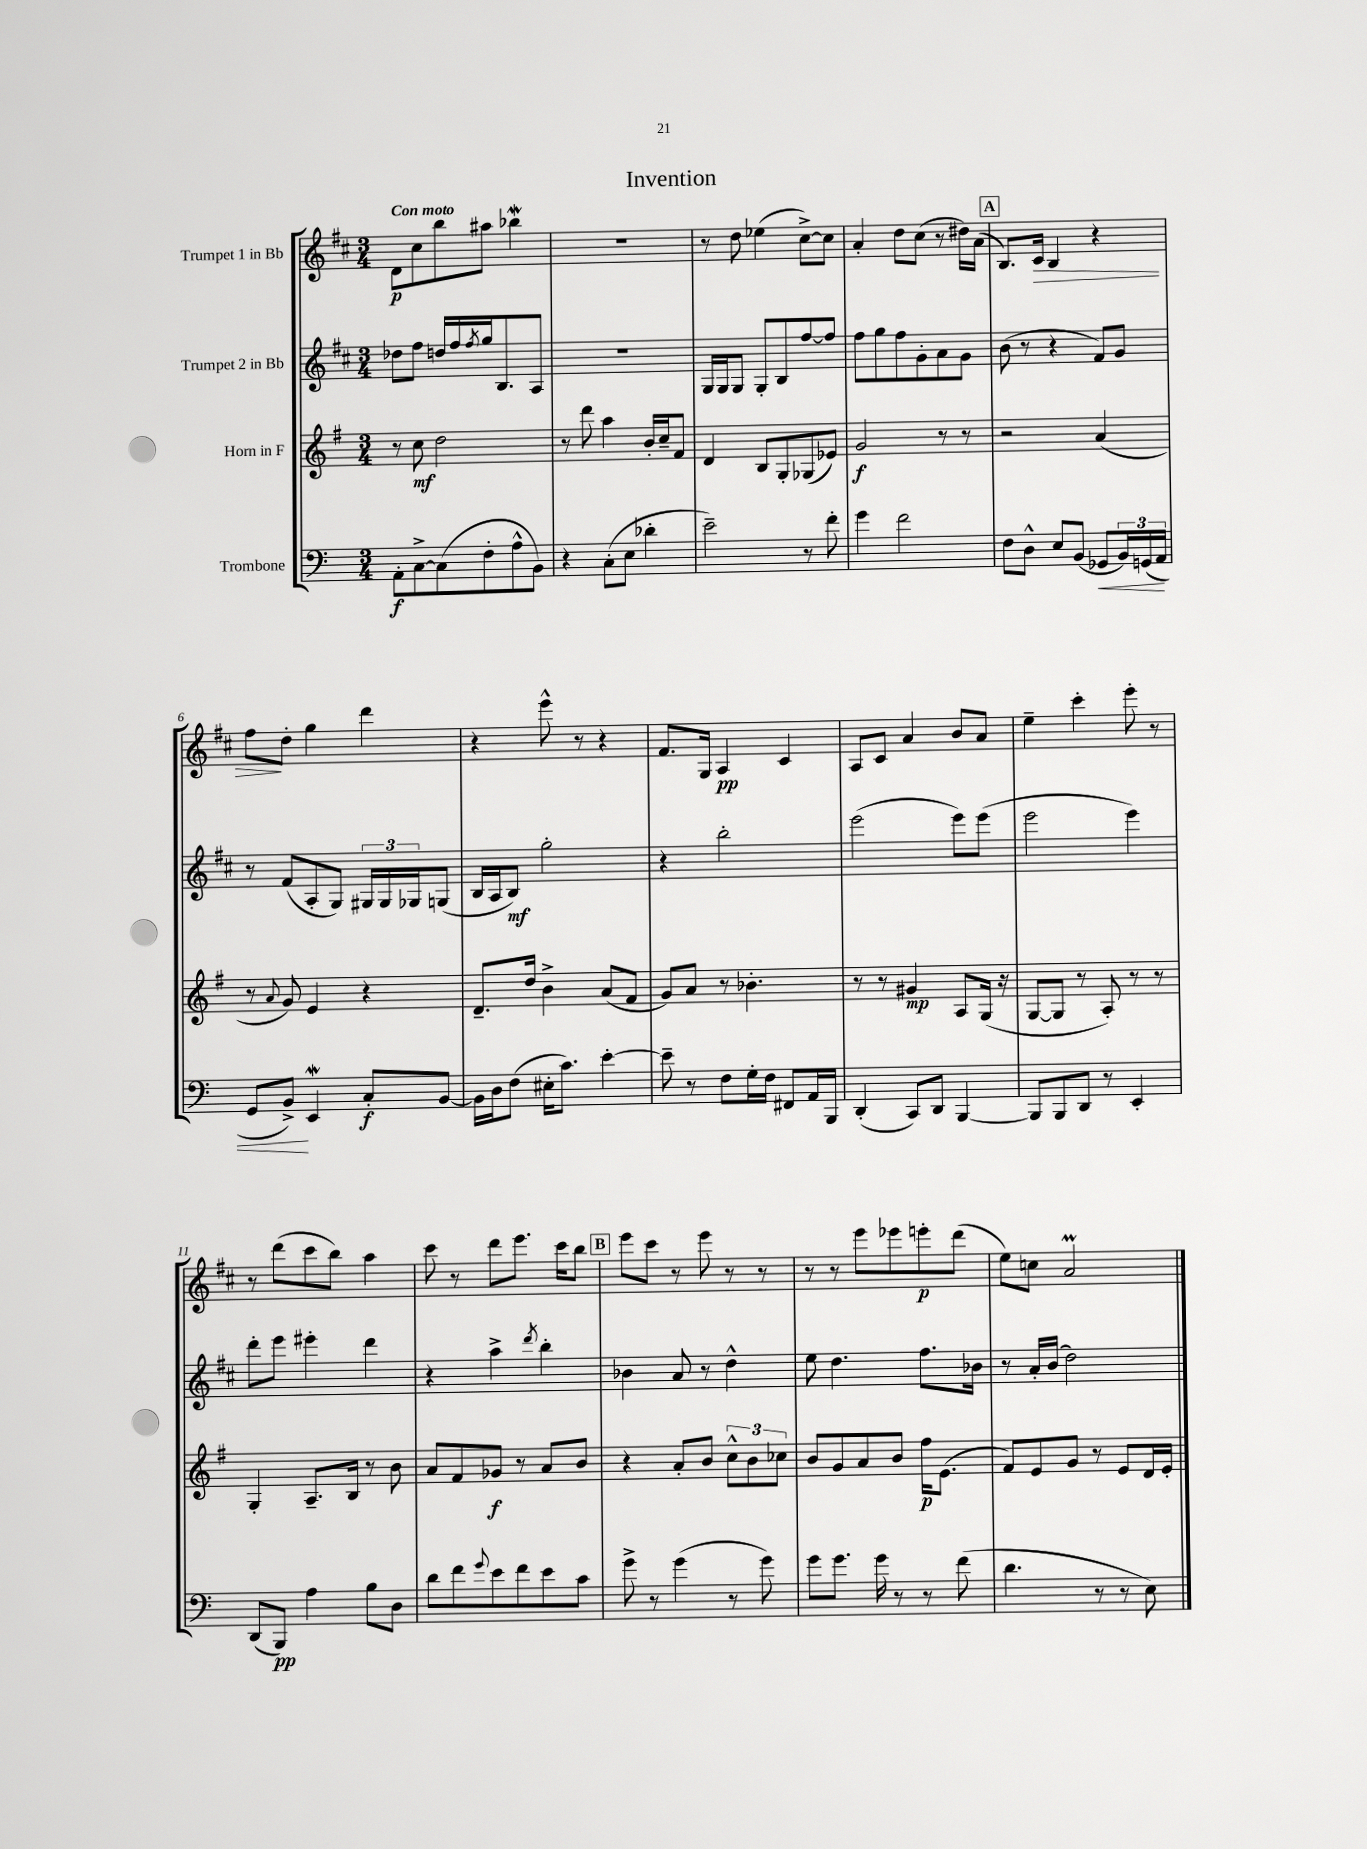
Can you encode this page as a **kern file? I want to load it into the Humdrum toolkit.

**kern	**dynam	**kern	**dynam	**kern	**dynam	**kern	**dynam
*part4	*part4	*part3	*part3	*part2	*part2	*part1	*part1
*staff4	*staff4	*staff3	*staff3	*staff2	*staff2	*staff1	*staff1
*I"Trombone	*	*I"Horn in F	*	*I"Trumpet 2 in Bb	*	*I"Trumpet 1 in Bb	*
*clefF4	*	*clefG2	*	*clefG2	*	*clefG2	*
*k[]	*	*k[f#]	*	*k[f#c#]	*	*k[f#c#]	*
*M3/4	*	*M3/4	*	*M3/4	*	*M3/4	*
=1	=1	=1	=1	=1	=1	=1	=1
!	!	!	!	!	!	!LO:TX:a:B:t=Con moto	!
8AA'\L	f	8r	.	8dd-X\L	.	8d\L	p
[8C^\	.	8cc\	mf	8ff#\J	.	8cc#\	.
(8C\]	.	2dd\	.	16ddn/LL	.	8bb\	.
.	.	.	.	16ff#/	.	.	.
.	.	.	.	8qff#/	.	.	.
8F'\	.	.	.	16gg/J	.	8aa#X\J	.
.	.	.	.	8.B/	.	.	.
8A^^\	.	.	.	.	.	4bb-Xw\	.
8BB\J)	.	.	.	8A/J	.	.	.
=2	=2	=2	=2	=2	=2	=2	=2
4r	.	8r	.	2.r	.	2.r	.
.	.	8ddd\	.	.	.	.	.
(8C'\L	.	4aa\	.	.	.	.	.
8E\J	.	.	.	.	.	.	.
4d-X'\	.	16b'/LL	.	.	.	.	.
.	.	16cc~/J	.	.	.	.	.
.	.	8f#/J	.	.	.	.	.
=3	=3	=3	=3	=3	=3	=3	=3
2e~\)	.	4d/	.	16G/LL	.	8r	.
.	.	.	.	16G/J	.	.	.
.	.	.	.	8G/J	.	8dd\	.
.	.	8B/L	.	8G'/L	.	(4ee-X\	.
.	.	8G'/	.	8B/	.	.	.
8r	.	(8G-X/	.	[8ff#/	.	[8cc#^\L)	.
8f'\	.	8e-X/J)	.	8ff#/J]	.	8cc#\J]	.
=4	=4	=4	=4	=4	=4	=4	=4
4g\	.	2g/	f	8ff#\L	.	4a'/	.
.	.	.	.	8gg\	.	.	.
2f\	.	.	.	8ff#\	.	8dd\L	.
.	.	.	.	8g'\	.	(8cc#\J	.
.	.	8r	.	8a\	.	8r	.
.	.	8r	.	8g\J	.	16dd#X\LL)	.
.	.	.	.	.	.	(16a\JJ	.
!!LO:REH:place=s1:t=A
=5	=5	=5	=5	=5	=5	=5	=5
8F\L	.	2r	.	(8b\	.	8.B/L)	.
8D^^\J	.	.	.	8r	.	.	.
!	!	!	!	!	!	!	!LO:HP:b
.	.	.	.	.	.	16c#/Jk	>
8E/L	.	.	.	4r	.	4B/	.
(8BB/J	.	.	.	.	.	.	.
!	!LO:HP:b	!	!	!	!	!	!
8GG-X/L	<	(4a/	.	8f#/L)	.	4r	.
24BB/L)	.	.	.	8g/J	.	.	.
(24GGn/	.	.	.	.	.	.	.
24AA/JJ	.	.	.	.	.	.	.
!!LO:LB:g=z
=6	=6	=6	=6	=6	=6	=6	=6
8GG/L	.	8r	.	8r	.	8ff#\L	.
.	.	8qqa/	.	.	.	.	.
8BB^/J)	.	8g/)	.	(8f#/L	.	8dd'\J	]
4EEW/	[	4e/	.	8A'/	.	4gg\	.
.	.	.	.	8G/J)	.	.	.
8C'/L	f	4r	.	24G#X/LL	.	4ddd\	.
.	.	.	.	24G#/	.	.	.
.	.	.	.	24G-X/J	.	.	.
[8BB/J	.	.	.	(8Gn/J	.	.	.
=7	=7	=7	=7	=7	=7	=7	=7
16BB\LL]	.	8.d~/L	.	16B/LL	.	4r	.
16D\J	.	.	.	16A/J	.	.	.
(8F\J	.	.	.	8B/J)	mf	.	.
.	.	16dd/Jk	.	.	.	.	.
16E#X'\KL	.	4b^\	.	2gg'\	.	8eee^^\	.
8.c\J)	.	.	.	.	.	.	.
.	.	.	.	.	.	8r	.
[4e'\	.	(8a/L	.	.	.	4r	.
.	.	8f#/J	.	.	.	.	.
=8	=8	=8	=8	=8	=8	=8	=8
8e~\]	.	8g/L)	.	4r	.	8.f#/L	.
8r	.	8a/J	.	.	.	.	.
.	.	.	.	.	.	16G/Jk	.
8F\L	.	8r	.	2bb'\	.	4A/	pp
16G'\L	.	4.b-X'\	.	.	.	.	.
16F\JJ	.	.	.	.	.	.	.
8FF#X/L	.	.	.	.	.	4c#/	.
16AA/L	.	.	.	.	.	.	.
16BBB/JJ	.	.	.	.	.	.	.
=9	=9	=9	=9	=9	=9	=9	=9
(4DD'/	.	8r	.	(2eee\	.	8A/L	.
.	.	8r	.	.	.	8c#/J	.
8CC/L)	.	4g#X/	mp	.	.	4a/	.
8DD/J	.	.	.	.	.	.	.
[4BBB/	.	8A/L	.	8eee\L)	.	8b/L	.
.	.	(16G/Jk	.	(8eee\J	.	8a/J	.
.	.	16r	.	.	.	.	.
=10	=10	=10	=10	=10	=10	=10	=10
8BBB/L]	.	[8G/L	.	2eee\	.	4ee~\	.
8BBB/	.	8G/J]	.	.	.	.	.
8DD/J	.	8r	.	.	.	4ccc#'\	.
8r	.	8A'/)	.	.	.	.	.
4EE'/	.	8r	.	4eee\)	.	8eee'\	.
.	.	8r	.	.	.	8r	.
!!LO:LB:g=z
=11	=11	=11	=11	=11	=11	=11	=11
(8DD/L	.	4G'/	.	8ddd'\L	.	8r	.
8BBB/J)	pp	.	.	8eee\J	.	(8ddd\L	.
4A\	.	8.A~/L	.	4eee#X'\	.	8ccc#\	.
.	.	.	.	.	.	8bb\J)	.
.	.	16B/Jk	.	.	.	.	.
8B\L	.	8r	.	4ddd\	.	4aa\	.
8D\J	.	8b\	.	.	.	.	.
=12	=12	=12	=12	=12	=12	=12	=12
8d\L	.	8a/L	.	4r	.	8ccc#\	.
8f\	.	8f#/	.	.	.	8r	.
8qqg/	.	.	.	.	.	.	.
8e\	.	8g-X/J	f	4aa^\	.	8ddd\L	.
8f\	.	8r	.	.	.	8.eee\J	.
.	.	.	.	8qddd/	.	.	.
8e\	.	8a/L	.	4bb'\	.	.	.
.	.	.	.	.	.	16ccc#\KL	.
8c\J	.	8b/J	.	.	.	8bb\J	.
!!LO:REH:place=s1:t=B
=13	=13	=13	=13	=13	=13	=13	=13
8g^\	.	4r	.	4b-X\	.	8eee\L	.
8r	.	.	.	.	.	8ccc#\J	.
(4g\	.	8a'/L	.	8a/	.	8r	.
.	.	8b/J	.	8r	.	8eee\	.
8r	.	12cc^^\L	.	4dd^^\	.	8r	.
.	.	12b\	.	.	.	.	.
8g\)	.	.	.	.	.	8r	.
.	.	12cc-X\J	.	.	.	.	.
=14	=14	=14	=14	=14	=14	=14	=14
8g\L	.	8b/L	.	8ee\	.	8r	.
8.g\J	.	8g/	.	4.dd\	.	8r	.
.	.	8a/	.	.	.	8eee\L	.
16g\	.	.	.	.	.	.	.
8r	.	8b/J	.	.	.	8eee-X\	.
8r	.	16ff#\KL	p	8.ff#\L	.	8eeen'\	p
.	.	(8.e\J	.	.	.	.	.
(8f\	.	.	.	.	.	(8ddd\J	.
.	.	.	.	16b-X\Jk	.	.	.
=15	=15	=15	=15	=15	=15	=15	=15
4.d\	.	8f#/L)	.	8r	.	8ee\L)	.
.	.	8e/	.	16a'/LL	.	8ccn\J	.
.	.	.	.	(16b/JJ	.	.	.
.	.	8g/J	.	2dd\)	.	2aM/	.
8r	.	8r	.	.	.	.	.
8r	.	8e/L	.	.	.	.	.
8E\)	.	16d/L	.	.	.	.	.
.	.	16e'/JJ	.	.	.	.	.
==	==	==	==	==	==	==	==
*-	*-	*-	*-	*-	*-	*-	*-
